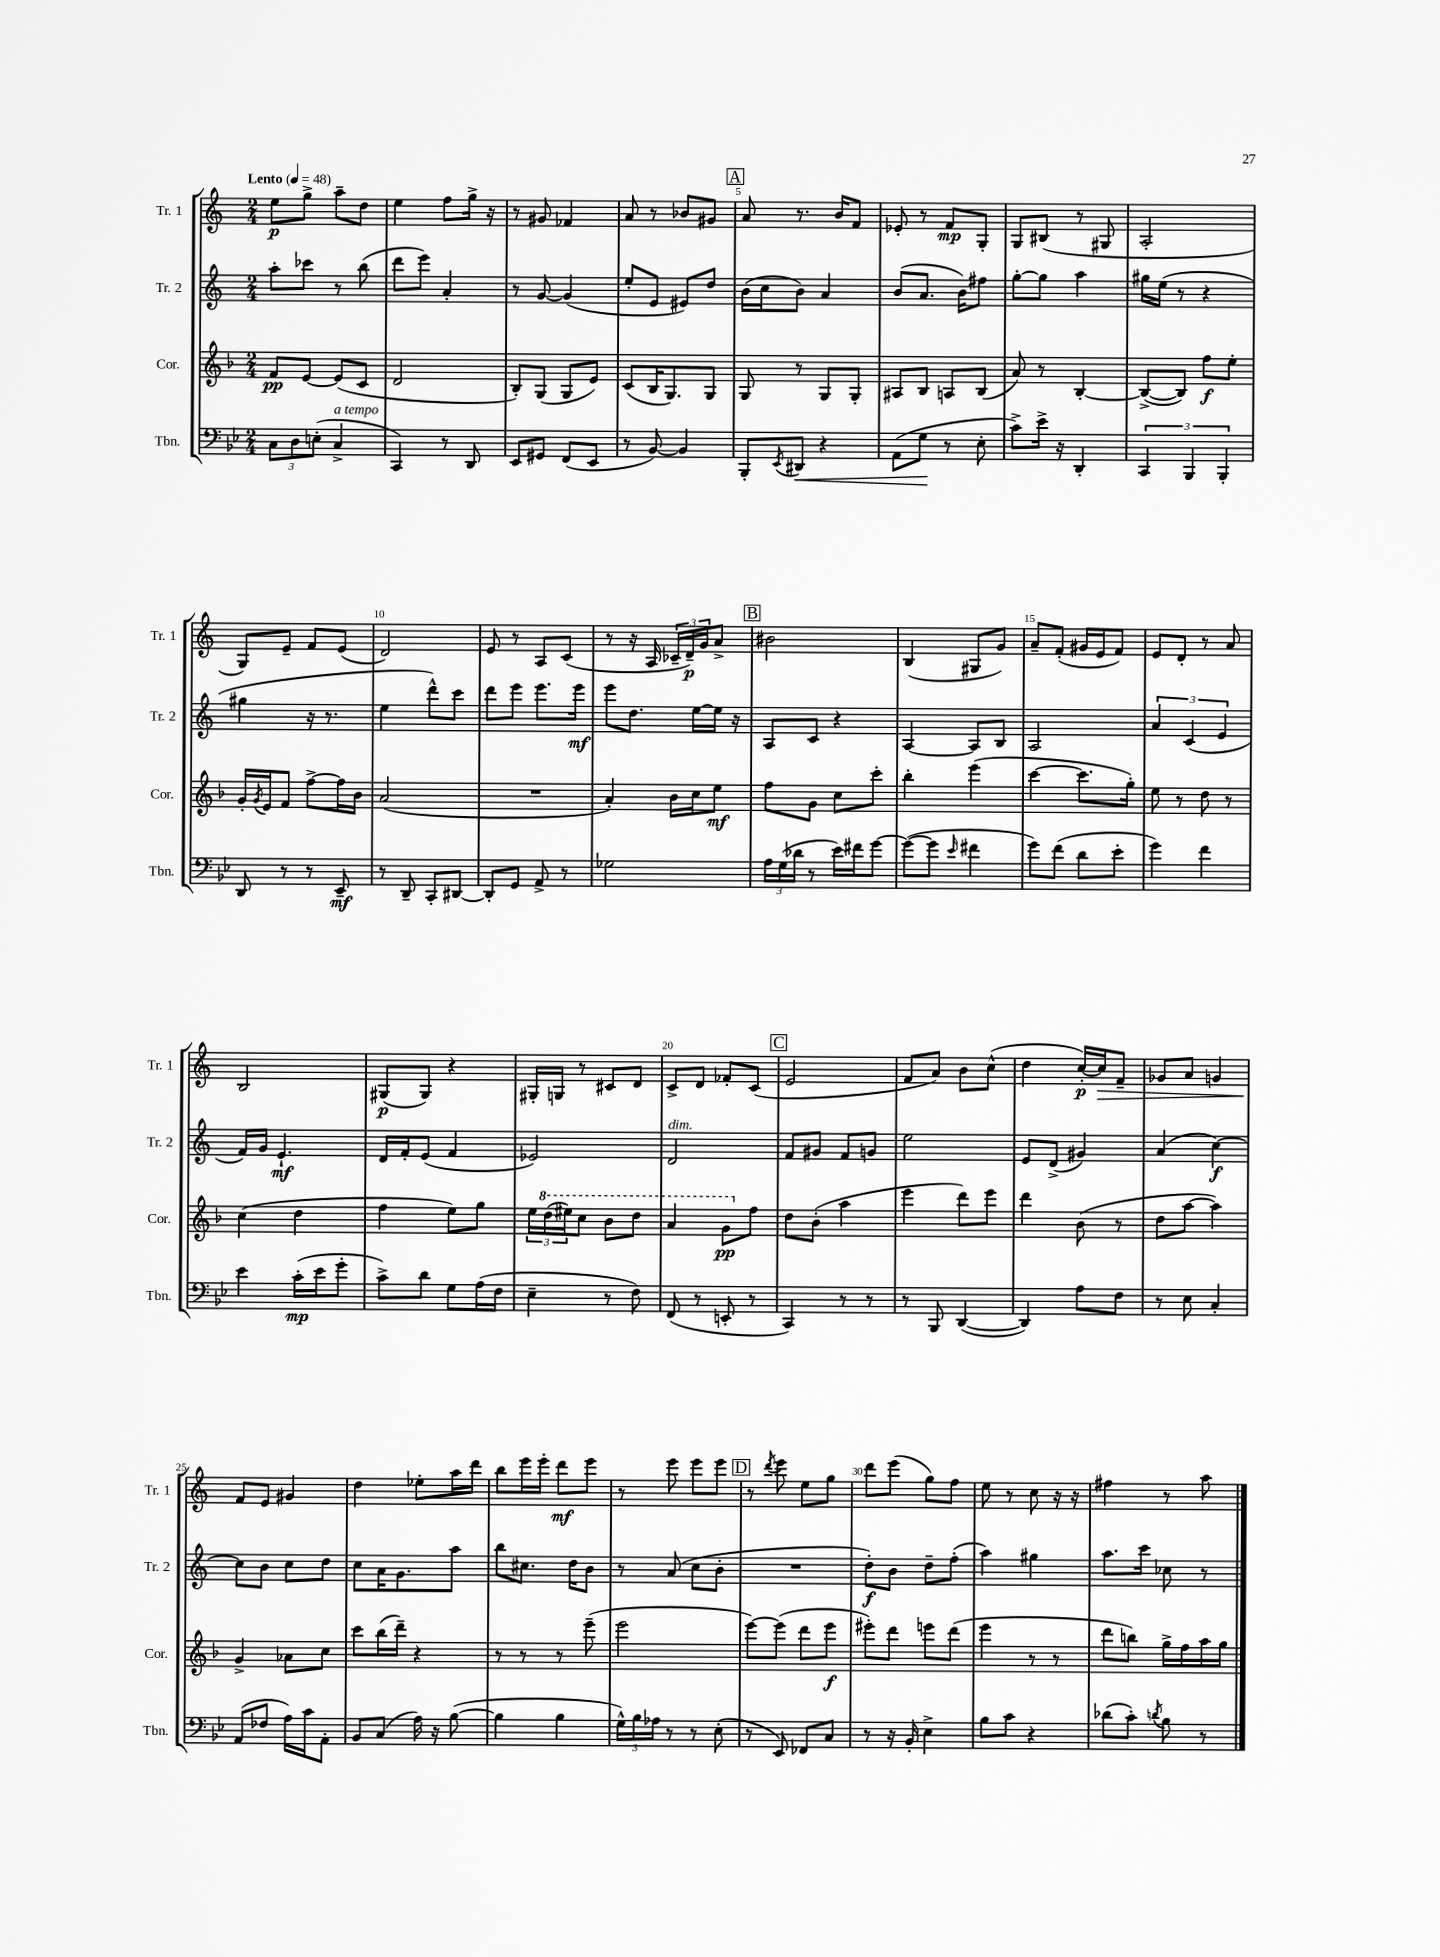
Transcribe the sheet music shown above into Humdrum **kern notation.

**kern	**dynam	**kern	**dynam	**kern	**dynam	**kern	**dynam
*part4	*part4	*part3	*part3	*part2	*part2	*part1	*part1
*staff4	*staff4	*staff3	*staff3	*staff2	*staff2	*staff1	*staff1
*I"Tbn.	*	*I"Cor.	*	*I"Tr. 2	*	*I"Tr. 1	*
*I'Tbn.	*	*I'Cor.	*	*I'Tr. 2	*	*I'Tr. 1	*
*clefF4	*	*clefG2	*	*clefG2	*	*clefG2	*
*k[b-e-]	*	*k[b-]	*	*k[]	*	*k[]	*
*M2/4	*	*M2/4	*	*M2/4	*	*M2/4	*
*MM48	*	*MM48	*	*MM48	*	*MM48	*
=1	=1	=1	=1	=1	=1	=1	=1
!	!	!	!	!	!	!LO:TX:a:B:t=Lento	!
12C\L	.	8f/L	pp	8aa'\L	.	8ee\L	p
12D\	.	.	.	.	.	.	.
.	.	[8e/J	.	8ccc-X\J	.	8gg^\J	.
(12En'\J	.	.	.	.	.	.	.
!LO:TX:a:i:t=a tempo	!	!	!	!	!	!	!
4C^/	.	(8e/L]	.	8r	.	8aa~\L	.
.	.	8c/J	.	(8bb\	.	8dd\J	.
=2	=2	=2	=2	=2	=2	=2	=2
4CC/)	.	2d/	.	8ddd\L	.	4ee\	.
.	.	.	.	8eee\J)	.	.	.
8r	.	.	.	4a'/	.	8ff\L	.
8DD/	.	.	.	.	.	16gg^\Jk	.
.	.	.	.	.	.	16r	.
=3	=3	=3	=3	=3	=3	=3	=3
8EE-/L	.	8B-'/L)	.	8r	.	8r	.
8GG#X/J	.	(8G/J	.	[8g/	.	8g#X/	.
(8FF/L	.	8G/L	.	(4g/]	.	4f-X/	.
8EE-/J	.	8e/J)	.	.	.	.	.
=4	=4	=4	=4	=4	=4	=4	=4
8r	.	(8c/L	.	8ee'/L	.	8a/	.
[8BB-/)	.	16B-/K	.	8e/J	.	8r	.
.	.	8.G/)	.	.	.	.	.
4BB-/]	.	.	.	8e#X/L)	.	8b-X/L	.
.	.	8G/J	.	8dd/J	.	8g#X/J	.
!!LO:REH:place=s1:t=A
=5	=5	=5	=5	=5	=5	=5	=5
8BBB-'/L	.	8G/	.	(16b\LL	.	8a/	.
.	.	.	.	16cc\J	.	.	.
8qEE-/	.	.	.	.	.	.	.
!	!LO:HP:b	!	!	!	!	!	!
8DD#X/J	<	8r	.	8b\J)	.	8.r	.
4r	.	8G/L	.	4a/	.	.	.
.	.	.	.	.	.	16b/KL	.
.	.	8G'/J	.	.	.	8f/J	.
=6	=6	=6	=6	=6	=6	=6	=6
(8AA\L	.	8A#X/L	.	(8b/L	.	8e-X'/	.
8G\J	.	8B-/J	.	8.a/J	.	8r	.
8r	[	8An/L	.	.	.	8f/L	mp
.	.	.	.	16b\KL)	.	.	.
8E-'\	.	(8B-/J	.	8ff#X\J	.	8G'/J	.
=7	=7	=7	=7	=7	=7	=7	=7
8c^\L)	.	8a/)	.	[8gg'\L	.	8G/L	.
16e-^\Jk	.	8r	.	8gg\J]	.	(8B#X/J	.
16r	.	.	.	.	.	.	.
4DD'/	.	[4B-'/	.	4aa\	.	8r	.
.	.	.	.	.	.	8G#X/	.
=8	=8	=8	=8	=8	=8	=8	=8
6CC/	.	(8B-^/L_	.	16gg#X\LL	.	2A'/	.
.	.	.	.	(16ee\JJ	.	.	.
.	.	8B-/J])	.	8r	.	.	.
6BBB-/	.	.	.	.	.	.	.
.	.	8ff\L	f	4r	.	.	.
6BBB-'/	.	.	.	.	.	.	.
.	.	8ee'\J	.	.	.	.	.
!!LO:LB:g=z
=9	=9	=9	=9	=9	=9	=9	=9
8DD/	.	16g'/LL	.	4gg#X\	.	8G/L)	.
.	.	8qg/	.	.	.	.	.
.	.	16e/J	.	.	.	.	.
8r	.	8f/J	.	.	.	8e~/J	.
8r	.	[8ff^\L	.	16r	.	8f/L	.
.	.	.	.	8.r	.	.	.
8EE-~/	mf	16ff\L]	.	.	.	(8e/J	.
.	.	16b-\JJ	.	.	.	.	.
=10	=10	=10	=10	=10	=10	=10	=10
8r	.	(2a/	.	4ee\	.	2d/)	.
8DD~/	.	.	.	.	.	.	.
8CC'/L	.	.	.	8ddd^^\L)	.	.	.
[8DD#X/J	.	.	.	8ccc\J	.	.	.
=11	=11	=11	=11	=11	=11	=11	=11
8DD#'/L]	.	2r	.	8ddd\L	.	8e/	.
8GG/J	.	.	.	8eee\J	.	8r	.
8AA^/	.	.	.	8.eee\L	.	8A/L	.
8r	.	.	.	.	.	(8c/J	.
.	.	.	.	16eee\Jk	mf	.	.
=12	=12	=12	=12	=12	=12	=12	=12
2G-X\	.	4a'/)	.	8eee\L	.	8r	.
.	.	.	.	8.dd\J	.	16r	.
.	.	.	.	.	.	16A/	.
.	.	16b-\LL	.	.	.	24c-X~/LL	.
.	.	.	.	.	.	24d~/)	p
.	.	16cc\J	.	[16ee\LL	.	.	.
.	.	.	.	.	.	24g/J	.
.	.	8ee\J	mf	16ee\JJ]	.	8a^/J	.
.	.	.	.	16r	.	.	.
!!LO:REH:place=s1:t=B
=13	=13	=13	=13	=13	=13	=13	=13
24A\LL	.	8ff\L	.	8A/L	.	2b#X\	.
(24G\	.	.	.	.	.	.	.
24d-X\JJ	.	.	.	.	.	.	.
8r	.	8g\J	.	8c/J	.	.	.
16e-\LL)	.	8cc\L	.	4r	.	.	.
16f#X\J	.	.	.	.	.	.	.
[8g\J	.	8ccc'\J	.	.	.	.	.
=14	=14	=14	=14	=14	=14	=14	=14
(8g\L_	.	4bb-'\	.	[4A/	.	(4B/	.
8g\J]	.	.	.	.	.	.	.
16qqe-/	.	.	.	.	.	.	.
4f#X\	.	(4eee\	.	8A/L]	.	8G#X/L	.
.	.	.	.	8B/J	.	8g/J)	.
=15	=15	=15	=15	=15	=15	=15	=15
8g\L)	.	[4ccc\	.	2A/	.	8a~/L	.
(8f\J	.	.	.	.	.	(8f'/J	.
8d\L	.	8.ccc\L]	.	.	.	16g#X/LL	.
.	.	.	.	.	.	16e/J	.
8e-'\J	.	.	.	.	.	8f/J)	.
.	.	16gg'\Jk)	.	.	.	.	.
=16	=16	=16	=16	=16	=16	=16	=16
4g\)	.	8ee\	.	6a/	.	8e/L	.
.	.	8r	.	.	.	8d'/J	.
.	.	.	.	(6c/	.	.	.
4f\	.	8dd\	.	.	.	8r	.
.	.	.	.	6e/	.	.	.
.	.	8r	.	.	.	8a/	.
!!LO:LB:g=z
=17	=17	=17	=17	=17	=17	=17	=17
4e-\	.	(4cc\	.	16f/LL)	.	2B/	.
.	.	.	.	16g/JJ	.	.	.
.	.	.	.	4.e`/	mf	.	.
(16c'\LL	mp	4dd\	.	.	.	.	.
16e-\J	.	.	.	.	.	.	.
8g'\J	.	.	.	.	.	.	.
=18	=18	=18	=18	=18	=18	=18	=18
8c^\L)	.	4ff\	.	16d/LL	.	(8G#X/L	p
.	.	.	.	16f'/J	.	.	.
8d\J	.	.	.	(8e/J	.	8G#/J)	.
8G\L	.	8ee\L)	.	4f/	.	4r	.
(16A\L	.	8gg\J	.	.	.	.	.
16F\JJ	.	.	.	.	.	.	.
=19	=19	=19	=19	=19	=19	=19	=19
4E-~\	.	24ee\LL	.	2e-X/)	.	16G#X'/LL	.
*	*	*8va	*	*	*	*	*
.	.	(24ddd\	.	.	.	.	.
.	.	.	.	.	.	16Gn/JJ	.
.	.	24eee#X\J)	.	.	.	.	.
.	.	8ccc\J	.	.	.	8r	.
8r	.	8bb-\L	.	.	.	8c#X/L	.
8F\)	.	8ddd\J	.	.	.	8d/J	.
=20	=20	=20	=20	=20	=20	=20	=20
!	!	!	!	!LO:TX:a:i:t=dim.	!	!	!
(8FF/	.	4aa/	.	2d/	.	8c^/L	.
8r	.	.	.	.	.	8d/J	.
8EEn'/	.	8gg\L	pp	.	.	8f-X'/L	.
*	*	*X8va	*	*	*	*	*
8r	.	8ff\J	.	.	.	(8c/J	.
!!LO:REH:place=s1:t=C
=21	=21	=21	=21	=21	=21	=21	=21
4CC/)	.	8dd\L	.	8f/L	.	2e/	.
.	.	(8b-'\J	.	8g#X/J	.	.	.
8r	.	4aa\	.	8f/L	.	.	.
8r	.	.	.	8gn/J	.	.	.
=22	=22	=22	=22	=22	=22	=22	=22
8r	.	4eee\	.	2ee\	.	8f/L	.
8BBB-/	.	.	.	.	.	8a/J)	.
([4DD/	.	8ddd\L)	.	.	.	8b\L	.
.	.	8eee\J	.	.	.	(8cc^^\J	.
=23	=23	=23	=23	=23	=23	=23	=23
4DD/])	.	4ddd\	.	8e/L	.	4dd\	.
.	.	.	.	(8d^/J	.	.	.
8A\L	.	(8b-\	.	4g#X/)	.	[16cc'/LL)	p
!	!	!	!	!	!	!	!LO:HP:b
.	.	.	.	.	.	16cc/J]	>
8F\J	.	8r	.	.	.	8f~/J	.
=24	=24	=24	=24	=24	=24	=24	=24
8r	.	8dd\L	.	(4a/	.	8g-X/L	.
8E-\	.	[8aa\J	.	.	.	8a/J	.
4C'/	.	4aa\])	.	[4cc\)	f	4gn/	.
!!LO:LB:g=z
=25	=25	=25	=25	=25	=25	=25	=25
(8AA/L	.	4g^/	.	8cc\L]	.	8f/L	.
8F-X/J	.	.	.	8b\J	.	8e/J	]
16A\LL)	.	8a-X\L	.	8cc\L	.	4g#X/	.
16c\J	.	.	.	.	.	.	.
8AA'\J	.	8cc\J	.	8dd\J	.	.	.
=26	=26	=26	=26	=26	=26	=26	=26
8BB-/L	.	8ccc\L	.	8cc\L	.	4dd\	.
(8C/J	.	(16bb-\L	.	16a\K	.	.	.
.	.	16ddd~\JJ)	.	8.g\	.	.	.
16A\)	.	4r	.	.	.	8ee-X'\L	.
16r	.	.	.	.	.	.	.
([8B-\	.	.	.	8aa\J	.	16aa\L	.
.	.	.	.	.	.	16ddd\JJ	.
=27	=27	=27	=27	=27	=27	=27	=27
4B-\]	.	8r	.	8bb\L	.	8bb\L	.
.	.	8r	.	8.cc#X\J	.	16eee\L	.
.	.	.	.	.	.	16eee'\JJ	.
4B-\	.	8r	.	.	.	8ddd\L	mf
.	.	.	.	16dd\KL	.	.	.
.	.	(8eee~\	.	8b\J	.	8eee\J	.
=28	=28	=28	=28	=28	=28	=28	=28
24G^^\LL)	.	2eee\	.	8r	.	8r	.
24B-\	.	.	.	.	.	.	.
24A-X\JJ	.	.	.	.	.	.	.
8r	.	.	.	(8a/	.	8eee\	.
8r	.	.	.	8cc\L	.	8eee\L	.
(8E-'\	.	.	.	8b'\J	.	8eee\J	.
!!LO:REH:place=s1:t=D
=29	=29	=29	=29	=29	=29	=29	=29
8r	.	[8eee\L)	.	2r	.	8r	.
.	.	.	.	.	.	8qddd/	.
8EE-/)	.	(8eee\J]	.	.	.	8eee\	.
8FF-X/L	.	8ddd\L	.	.	.	8ee\L	.
8C/J	.	8eee\J	f	.	.	8gg\J	.
=30	=30	=30	=30	=30	=30	=30	=30
8r	.	8eee#X'\L)	.	8dd'\L)	f	8ddd\L	.
16r	.	8ddd\J	.	8b\J	.	(8eee\J	.
16BB-'/	.	.	.	.	.	.	.
4E-^\	.	8eeen\L	.	8dd~\L	.	8gg\L)	.
.	.	(8ddd\J	.	(8ff'\J	.	8ff\J	.
=31	=31	=31	=31	=31	=31	=31	=31
8B-\L	.	4eee\	.	4aa\)	.	8ee\	.
8c\J	.	.	.	.	.	8r	.
4r	.	8r	.	4gg#X\	.	8cc\	.
.	.	8r	.	.	.	16r	.
.	.	.	.	.	.	16r	.
=32	=32	=32	=32	=32	=32	=32	=32
(8d-X\L	.	8ddd\L	.	8.aa\L	.	4ff#X\	.
8c'\J)	.	8bbn\J)	.	.	.	.	.
.	.	.	.	16ccc\Jk	.	.	.
8qdn/	.	.	.	.	.	.	.
8B-\	.	16gg^\LL	.	8cc-X\	.	8r	.
.	.	16ff\	.	.	.	.	.
8r	.	16aa\	.	8r	.	8aa\	.
.	.	16gg\JJ	.	.	.	.	.
==	==	==	==	==	==	==	==
*-	*-	*-	*-	*-	*-	*-	*-
